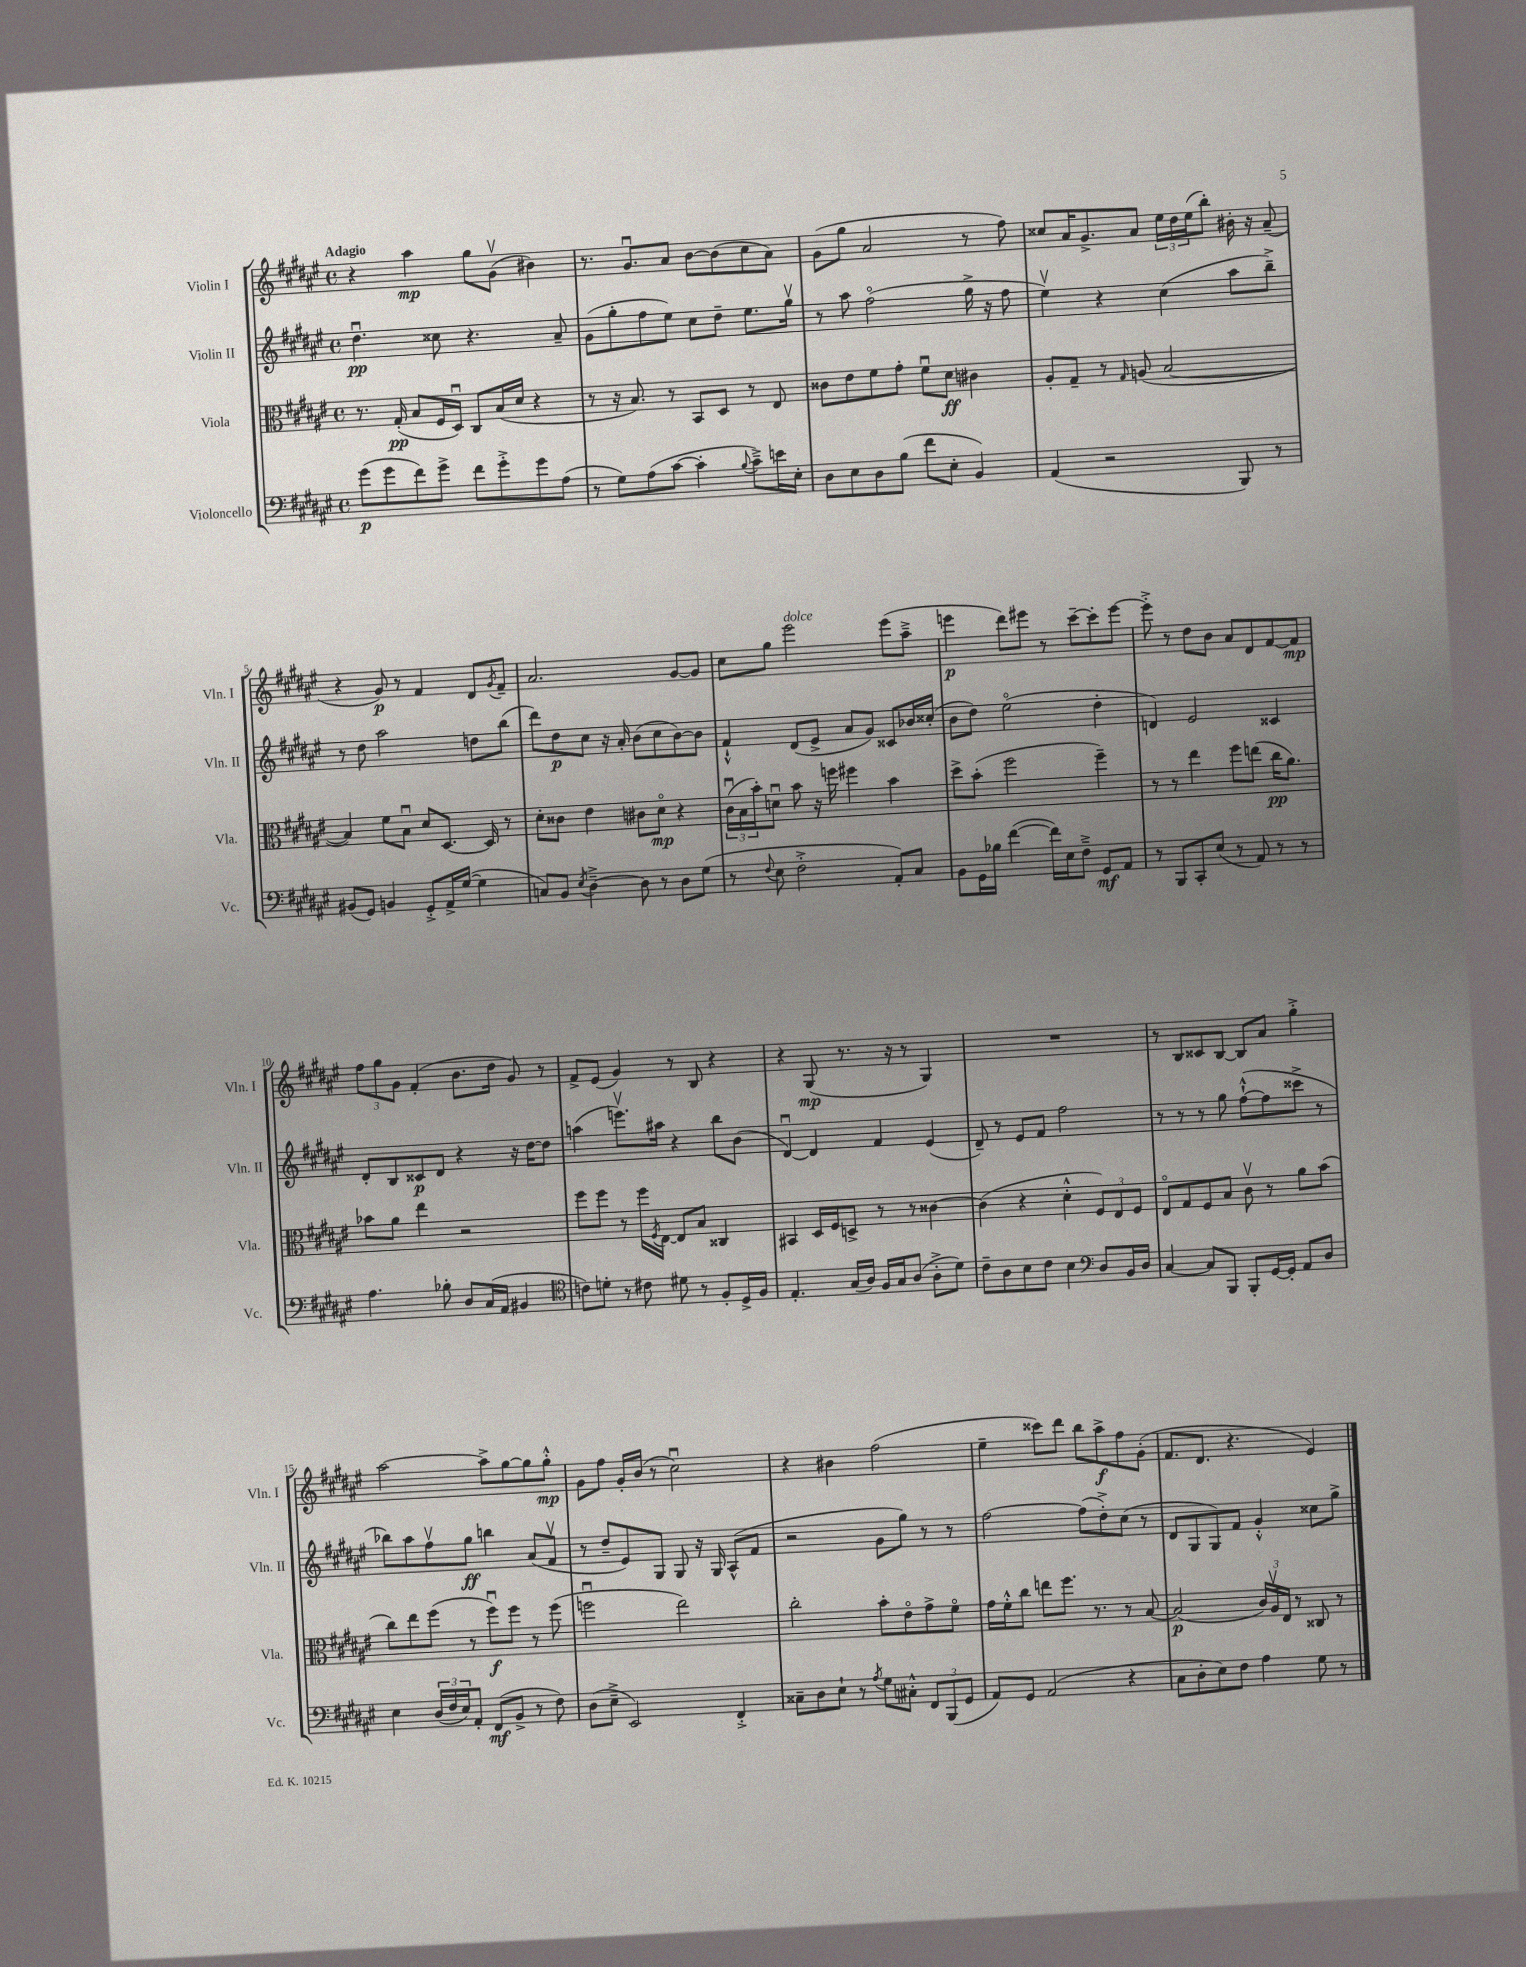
<<
\new StaffGroup <<
\new Staff = "s0" \with { instrumentName = "Violin I" shortInstrumentName = "Vln. I" } {
    \clef treble \key fis \major \defaultTimeSignature \time 4/4 \tempo "Adagio"
    r4 ais''4\mp gis''8 gis'8\upbow( bis'4) |
    r8. gis'8.\downbow ais'8 b'8~ b'8( cis''8 ais'8) |
    gis'8( gis''8 ais'2 r8 fis''8) |
    cisis''8 ais'16 gis'8.-> ais'8 \tuplet 3/2 { eis''16 dis''16 eis''16( } b''8-.) bis'16-. r16 ais'8--( |
    r4 gis'8\p) r8 fis'4 dis'8 \acciaccatura { gis'8 } fis'8-- |
    ais'2. gis'8~ gis'8 |
    cis''8 gis''8 eis'''2^\markup { \italic "dolce" } eis'''8( ais''8---> |
    e'''4\p dis'''8) eis'''8 r8 cis'''8~-- cis'''8-. eis'''8~ |
    eis'''8-.-> r8 dis''8 b'8 ais'8 dis'8 fis'8~ fis'8\mp |
    \tuplet 3/2 { fis''8 gis''8 gis'8 } fis'4-.( b'8. dis''16 gis'8) r8 |
    fis'8-> eis'8( gis'4) r8 b8 r4 |
    r4 gis8\mp( r8. r16 r8 gis4) |
    R1 |
    r8 b8 cisis'8 b8~ b8 ais'8 gis''4-.-> |
    ais''2~ ais''8-> gis''8~ gis''8 gis''8-.-^\mp |
    gis'8 fis''8 gis'16-. b'16( r8 cis''2\downbow) |
    r4 bis'4 fis''2( |
    eis''4-- cisis'''8) dis'''8 b''8 ais''8->\f fis''8 gis'8-.( |
    fis'8. dis'8. r4. eis'4) \bar "|." |
}
\new Staff = "s1" \with { instrumentName = "Violin II" shortInstrumentName = "Vln. II" } {
    \clef treble \key fis \major \defaultTimeSignature \time 4/4
    dis''4.\downbow\pp cisis''8 r4. ais'8-- |
    gis'8( gis''8-. fis''8 eis''8) cis''8 dis''8-- eis''8. gis''16\upbow |
    r8 ais''8 fis''2\flageolet( gis''16-> r16 fis''8 |
    eis''4\upbow) r4 cis''4( ais''8 b''8--->) |
    r8 dis''8 ais''2 d''8 b''8( |
    dis'''8) dis''8\p cis''8 r16 ais'16-. b'8( cis''8 b'8~) b'8 |
    fis'4-!-^ dis'8( eis'8-> ais'8 gis'8) cisis'8 bes'16 cisis''16-.( |
    b'8 dis''8) eis''2\flageolet( dis''4-. |
    d'4) eis'2 cisis'4 |
    dis'8-. b8 cisis'8\p dis'8 r4 r16 dis''16~ dis''8 |
    a''4( e'''8.\upbow) ais''16 r4 b''8 b'8( |
    dis'4~\downbow) dis'4 fis'4 eis'4( |
    dis'8--) r8 eis'8 fis'8 fis''2 |
    r8 r8 r8 gis''8 fis''8~-!-^( fis''8 cisis'''8-> r8 |
    bes''8) ais''8 fis''8\upbow gis''8\ff b''4 ais'8( fis'8\upbow |
    r8 dis''8-- eis'8) gis8 gis8 r16 gis16 ais8-^( fis'8 |
    r2 gis'8 gis''8) r8 r8 |
    fis''2~ fis''8( dis''8-.->) cis''8( r8 |
    dis'8 gis8 gis8) fis'8 gis'4-.-^ cisis''8 gis''8-> \bar "|." |
}
\new Staff = "s2" \with { instrumentName = "Viola" shortInstrumentName = "Vla." } {
    \clef alto \key fis \major \defaultTimeSignature \time 4/4
    r8. gis16-.\pp( b8 fis16 dis16\downbow) cis8 b16( dis'16 r4 |
    r8 r16 b8.) r8 b,8 dis8 r8 eis8 |
    cisis'8 eis'8 fis'8 gis'8-. fis'8\downbow dis'8\ff cis'4 |
    ais8-. gis8-- r8 \grace { gis16 } a8( b2~ |
    b4) fis'8 b8\downbow dis'8 dis8.~ dis16 r8 |
    dis'8-. cisis'8 eis'4 cis'8 dis'8\flageolet\mp r4 |
    \tuplet 3/2 { cis'16\downbow( b16 b'16-.) } d'8\downbow b'8 r16 f''16 fis''4 b'4 |
    dis''8-> b'8-.( fis''2 fis''4--) |
    r8 r8 eis''4 fis''8 e''8( cis''16\pp ais'8.) |
    bes'8 ais'8 eis''4 r2 |
    fis''8 fis''8 r8 fis''16 \acciaccatura { fis8 } eis16~ eis8 b8 cisis4 |
    bis,4 dis16 fis16 d8-> r8 r8 cisis'4~ |
    cisis'4( r4 dis'4-.-^ \tuplet 3/2 { fis8) eis8 fis8 } |
    eis8\flageolet gis8 fis8 b8 cis'8\upbow r8 ais'8 b'8( |
    cis''8) eis''8 fis''8( r8 fis''8\downbow\f) fis''8 r8 fis''8( |
    f''2\downbow eis''2) |
    cis''2-. b'8-. eis'8\flageolet gis'8-> fis'8\flageolet |
    gis'16 fis'16-.-^ cis''8 e''8 fis''8. r8. r8 b8~ |
    b2\p( \tuplet 3/2 { cis'16) ais16\upbow eis16 } r8 cisis8 r8 \bar "|." |
}
\new Staff = "s3" \with { instrumentName = "Violoncello" shortInstrumentName = "Vc." } {
    \clef bass \key fis \major \defaultTimeSignature \time 4/4
    gis'8\p( gis'8 fis'8) gis'8-> fis'8 gis'8-.-> gis'8 ais8( |
    r8 gis8) ais8( cis'8~ cis'4-. \appoggiatura { b8 } cis'8--->) e'16 eis16-. |
    dis8 eis8 dis8 b8( fis'8 eis8-. b,4) |
    ais,4( r2 b,,8) r8 |
    bis,8( gis,8) b,4 gis,8-.-> ais,16-> gis16~( gis4 |
    c8) b,8 \acciaccatura { eis8 } dis4~---> dis8 r8 dis8 gis8( |
    r8 \appoggiatura { fis8 } eis8 fis2-.-> ais,8-.) cis8 |
    b,8 gis,16 bes16 fis'4~( fis'16) eis16 fis8---> gis,8\mf ais,8 |
    r8 b,,8 cis,8-. eis8( r8 ais,8) r8 r8 |
    ais4. bes8-. dis8 cis16( ais,16 bis,4 |
    \clef tenor c'8) d'8-. r8 cis'8 dis'8 r8 fis8-. dis16-> fis16 |
    eis4.-. gis16( ais16) fis16 gis16 ais8( ais8-.-> dis'8) |
    cis'8-- ais8 b8 cis'8 b4 \clef bass dis8 b,16 dis16 |
    cis4~ cis8 b,,8 b,,8-. gis,16~ gis,16-. ais,8 dis8 |
    eis4 \tuplet 3/2 { dis16( fis16 eis16) } ais,8-. fis,8\mf( b,8-> r8 fis8) |
    dis8( eis8---> eis,2) fis,4-.-> |
    cisis8-- dis8 eis8-! r8 \acciaccatura { ais8 } gis8 cis8-.-^ \tuplet 3/2 { fis,8 b,,8( gis,8 } |
    ais,8) gis,8 ais,2( r4 |
    cis8 dis8-. eis8) fis8 ais4 gis8 r8 \bar "|." |
}
>>
>>
